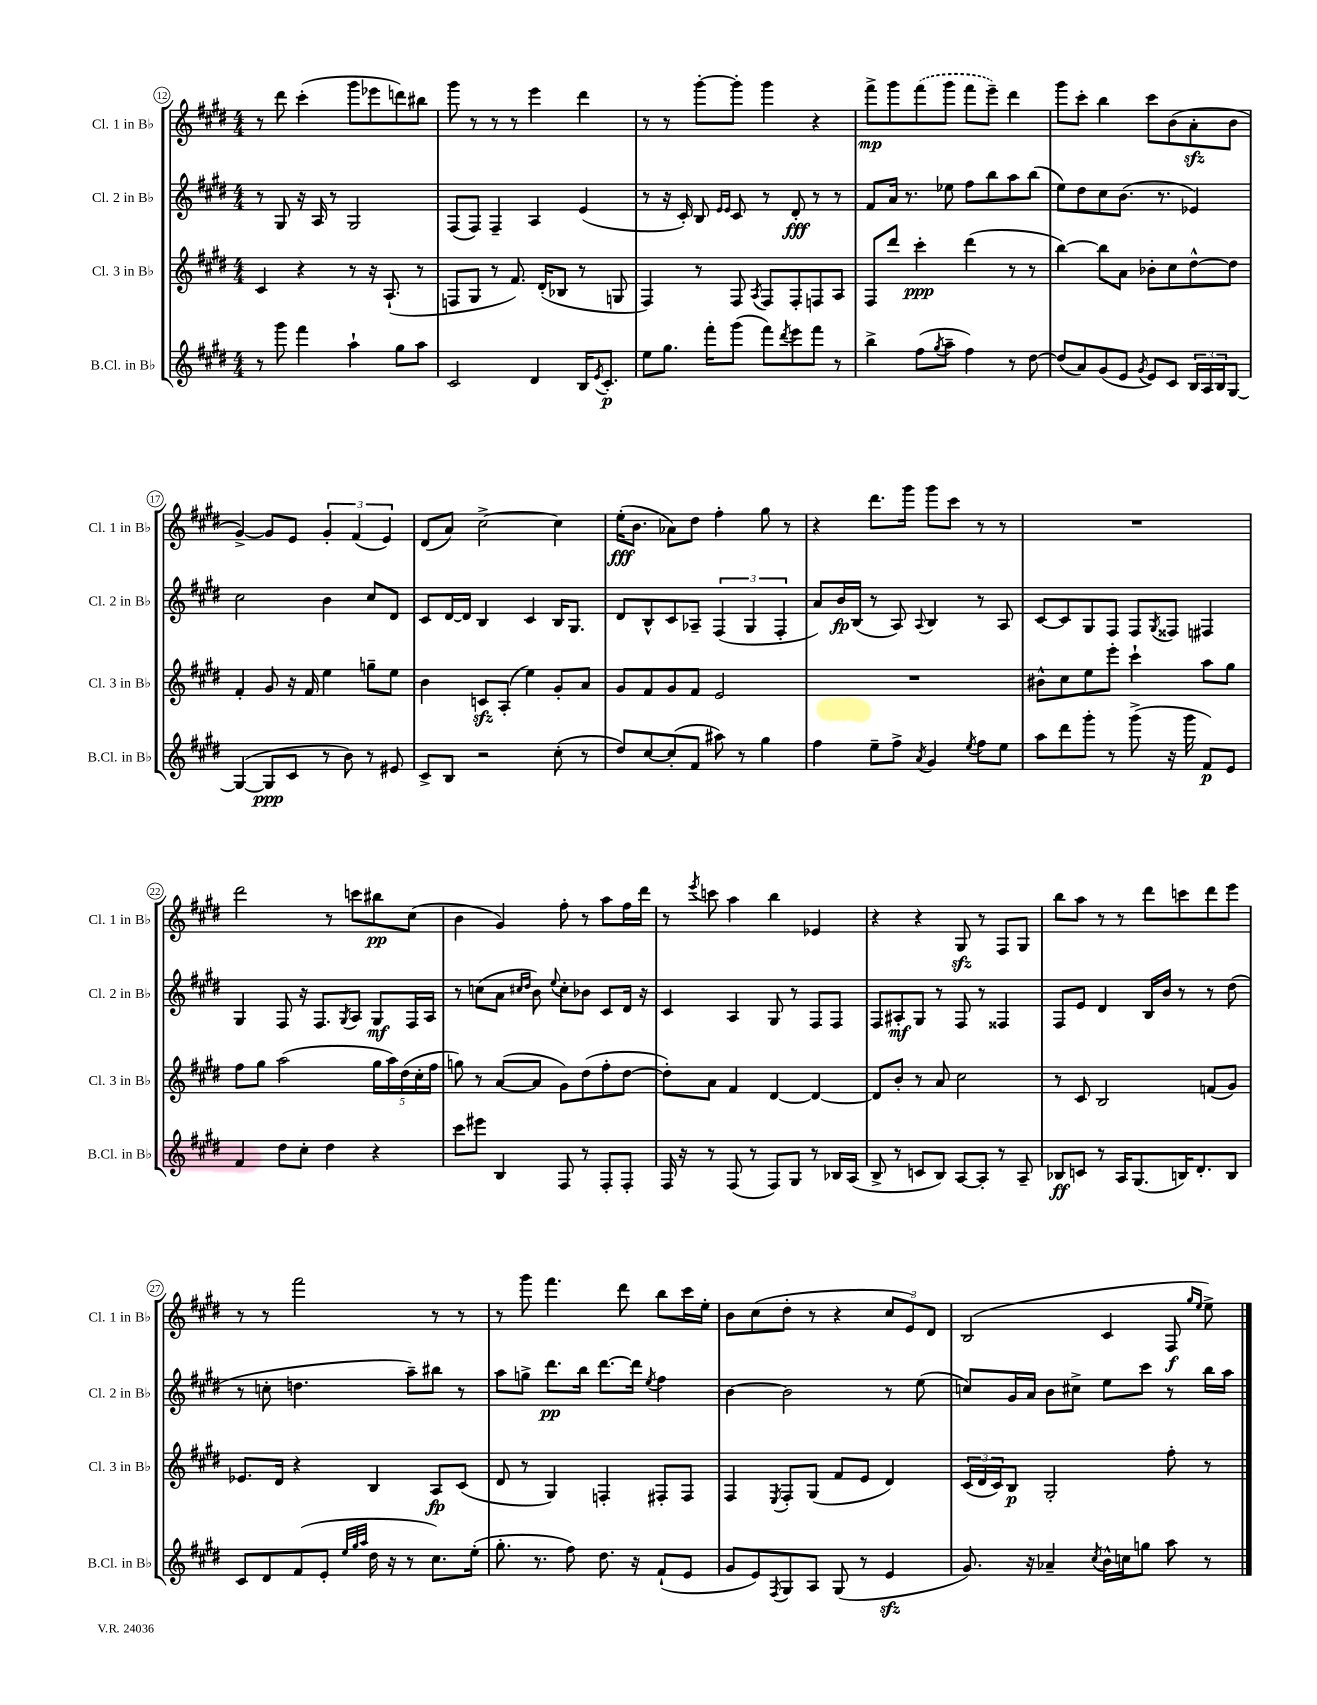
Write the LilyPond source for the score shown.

<<
\new StaffGroup <<
\new Staff = "s0" \with { instrumentName = "Cl. 1 in Bb" shortInstrumentName = "Cl. 1 in Bb" } {
    \clef treble \key e \major \numericTimeSignature \time 4/4
    r8 dis'''8 cis'''4-.( gis'''8 ees'''8 d'''8) bis''8 |
    gis'''8 r8 r8 r8 e'''4 dis'''4 |
    r8 r8 gis'''8~-. gis'''8-. gis'''4 r4 |
    fis'''8->\mp gis'''8 \once \slurDashed fis'''8( gis'''8 fis'''8 e'''8--) dis'''4 |
    gis'''8 cis'''8-. b''4 cis'''8 b'8( a'8-.\sfz b'8 |
    gis'4~->) gis'8 e'8 \tuplet 3/2 { gis'4-. fis'4( e'4) } |
    dis'8( a'8) cis''2~-> cis''4 |
    e''16-.\fff( b'8. aes'8) dis''8 fis''4-. gis''8 r8 |
    r4 dis'''8. gis'''16 gis'''8 cis'''8 r8 r8 |
    R1 |
    dis'''2 r8 c'''8 bis''8\pp cis''8( |
    b'4 gis'4) fis''8-. r8 a''8 fis''16 dis'''16 |
    r8 \acciaccatura { e'''8 } c'''8 a''4 b''4 ees'4 |
    r4 r4 gis8\sfz r8 fis8 gis8 |
    b''8 a''8 r8 r8 dis'''8 c'''8 dis'''8 e'''8 |
    r8 r8 fis'''2 r8 r8 |
    r8 gis'''8 fis'''4. dis'''8 b''8 cis'''16 e''16-. |
    b'8 cis''8( dis''8-. r8 r4 \tuplet 3/2 { cis''8 e'8) dis'8 } |
    b2( cis'4 fis8\f \grace { gis''16 e''16 } e''8->) \bar "|." |
}
\new Staff = "s1" \with { instrumentName = "Cl. 2 in Bb" shortInstrumentName = "Cl. 2 in Bb" } {
    \clef treble \key e \major \numericTimeSignature \time 4/4
    r8 gis8 r16 a16 r8 gis2 |
    fis8( fis8) fis4-- a4 e'4( |
    r8 r16 cis'16-.) b8 \grace { e'16 e'16 } cis'8 r8 dis'8-.\fff r8 r8 |
    fis'8 a'16 r8. ees''8 fis''8 b''8 a''8 b''8( |
    e''8) dis''8 cis''8 b'8.( r8. ees'4) |
    cis''2 b'4 cis''8 dis'8 |
    cis'8 dis'16~ dis'16 b4 cis'4 b16 gis8. |
    dis'8 b8-^ cis'8 aes8-- \tuplet 3/2 { fis4( gis4 fis4-. } |
    a'8) b'16\fp b16( r8 a8) \appoggiatura { a8 } b4 r8 a8 |
    cis'8~ cis'8 gis8 fis8 fis8 \acciaccatura { gis8 } fisis8 fis4 |
    gis4 fis8 r16 fis8. \acciaccatura { gis8 } a8 gis8\mf fis16 a16 |
    r8 c''8( a'8 \grace { cis''16 dis''16 } b'8) \appoggiatura { e''8 } cis''8-. bes'8 cis'8 dis'16 r16 |
    cis'4 a4 gis8 r8 fis8 fis8 |
    fis8 ais8-.\mf gis8 r8 fis8 r8 fisis4 |
    fis8 e'8 dis'4 b16 b'16 r8 r8 dis''8( |
    r8 c''8-. d''4. a''8--) bis''8 r8 |
    a''8 g''8-> dis'''8.\pp b''16 dis'''8.~ dis'''16 \acciaccatura { e''8 } fis''4 |
    b'4~ b'2 r8 e''8( |
    c''8) gis'16 a'16 b'8 cis''8-> e''8 cis'''8 r8 b''16 a''16 \bar "|." |
}
\new Staff = "s2" \with { instrumentName = "Cl. 3 in Bb" shortInstrumentName = "Cl. 3 in Bb" } {
    \clef treble \key e \major \numericTimeSignature \time 4/4
    cis'4 r4 r8 r16 a8.-!( r8 |
    f8 gis8 r8 fis'8.) dis'16-.( bes8 r8 g8 |
    fis4) r8 fis8 \acciaccatura { a8 } fis8 fis8-. f8 a8 |
    fis8 dis'''8 cis'''4-.\ppp dis'''4( r8 r8 |
    b''4~) b''8 a'8 bes'8-. cis''8 dis''8~-^ dis''8 |
    fis'4-. gis'8 r16 fis'16 e''4 g''8-- e''8 |
    b'4 c'8\sfz a8-.( e''4) gis'8-. a'8 |
    gis'8 fis'8 gis'8 fis'8 e'2 |
    R1 |
    bis'8-^ cis''8 e''8 e'''8-. cis'''4-! a''8 gis''8 |
    fis''8 gis''8 a''2( \tuplet 5/4 { gis''16 a''16) dis''16( cis''16-. fis''16 } |
    g''8) r8 a'8~( a'8 gis'8) dis''8( fis''8-. dis''8~ |
    dis''8-.) a'8 fis'4 dis'4~ dis'4~ |
    dis'8 b'8-. r8 a'8 cis''2 |
    r8 cis'8 b2 f'8( gis'8) |
    ees'8. dis'16 r4 b4 a8\fp cis'8( |
    dis'8 r8 gis4) f4-. fis8-. fis8 |
    fis4 \acciaccatura { e8 } fis8-. gis8( fis'8 e'8 dis'4) |
    \tuplet 3/2 { cis'16( dis'16 cis'16) } b8\p gis2-. fis''8-. r8 \bar "|." |
}
\new Staff = "s3" \with { instrumentName = "B.Cl. in Bb" shortInstrumentName = "B.Cl. in Bb" } {
    \clef treble \key e \major \numericTimeSignature \time 4/4
    r8 gis'''8 fis'''4 a''4-! gis''8 a''8 |
    cis'2 dis'4 b16 \acciaccatura { e'8 } cis'8.-.\p |
    e''8 gis''8. fis'''16-. gis'''8( fis'''8) \acciaccatura { dis'''8 } e'''8 fis'''8 r8 |
    b''4-> fis''8( \acciaccatura { gis''8 } a''8-- fis''4) r8 dis''8~ |
    dis''8( a'8) gis'8( e'8 \acciaccatura { gis'8 } e'8) cis'8 \tuplet 3/2 { b16 a16 b16 } gis8~ |
    gis4~( gis8\ppp cis'8 r8 b'8) r8 eis'8 |
    cis'8-> b8 r2 cis''8-.( r8 |
    dis''8) cis''8~ cis''8-.( fis'8 ais''8) r8 gis''4 |
    fis''4 e''8-- fis''8-> \acciaccatura { a'8 } gis'4 \acciaccatura { e''8 } fis''8 e''8 |
    a''8 dis'''8 gis'''8-. r8 gis'''8->( r16 gis'''16 fis'8\p) e'8 |
    fis'4 dis''8 cis''8-. dis''4 r4 |
    cis'''8 eis'''8 b4 fis8 r8 fis8-. fis8-. |
    fis16 r16 r8 fis8( r8 fis8) gis8 r8 bes16 a16( |
    b8-> r8 c'8 b8) a8~ a8-. r8 a8-- |
    bes8\ff c'8 r8 a16 gis8.( b16) dis'8.-. b8 |
    cis'8 dis'8 fis'8( e'8-. \grace { e''32 gis''32 a''32 } dis''16 r16 r8 cis''8.) e''16-.( |
    gis''8.-. r8. fis''8) dis''8. r16 fis'8-!( e'8 |
    gis'8 e'8) \acciaccatura { fis8 } gis8 a8 gis8( r8 e'4\sfz |
    gis'8.) r16 aes'4-- \acciaccatura { cis''8 } b'16-^ c''16 g''8 a''8 r8 \bar "|." |
}
>>
>>
\layout { \context { \Score currentBarNumber = #12 \override BarNumber.stencil = #(make-stencil-circler 0.1 0.3 ly:text-interface::print) } }
